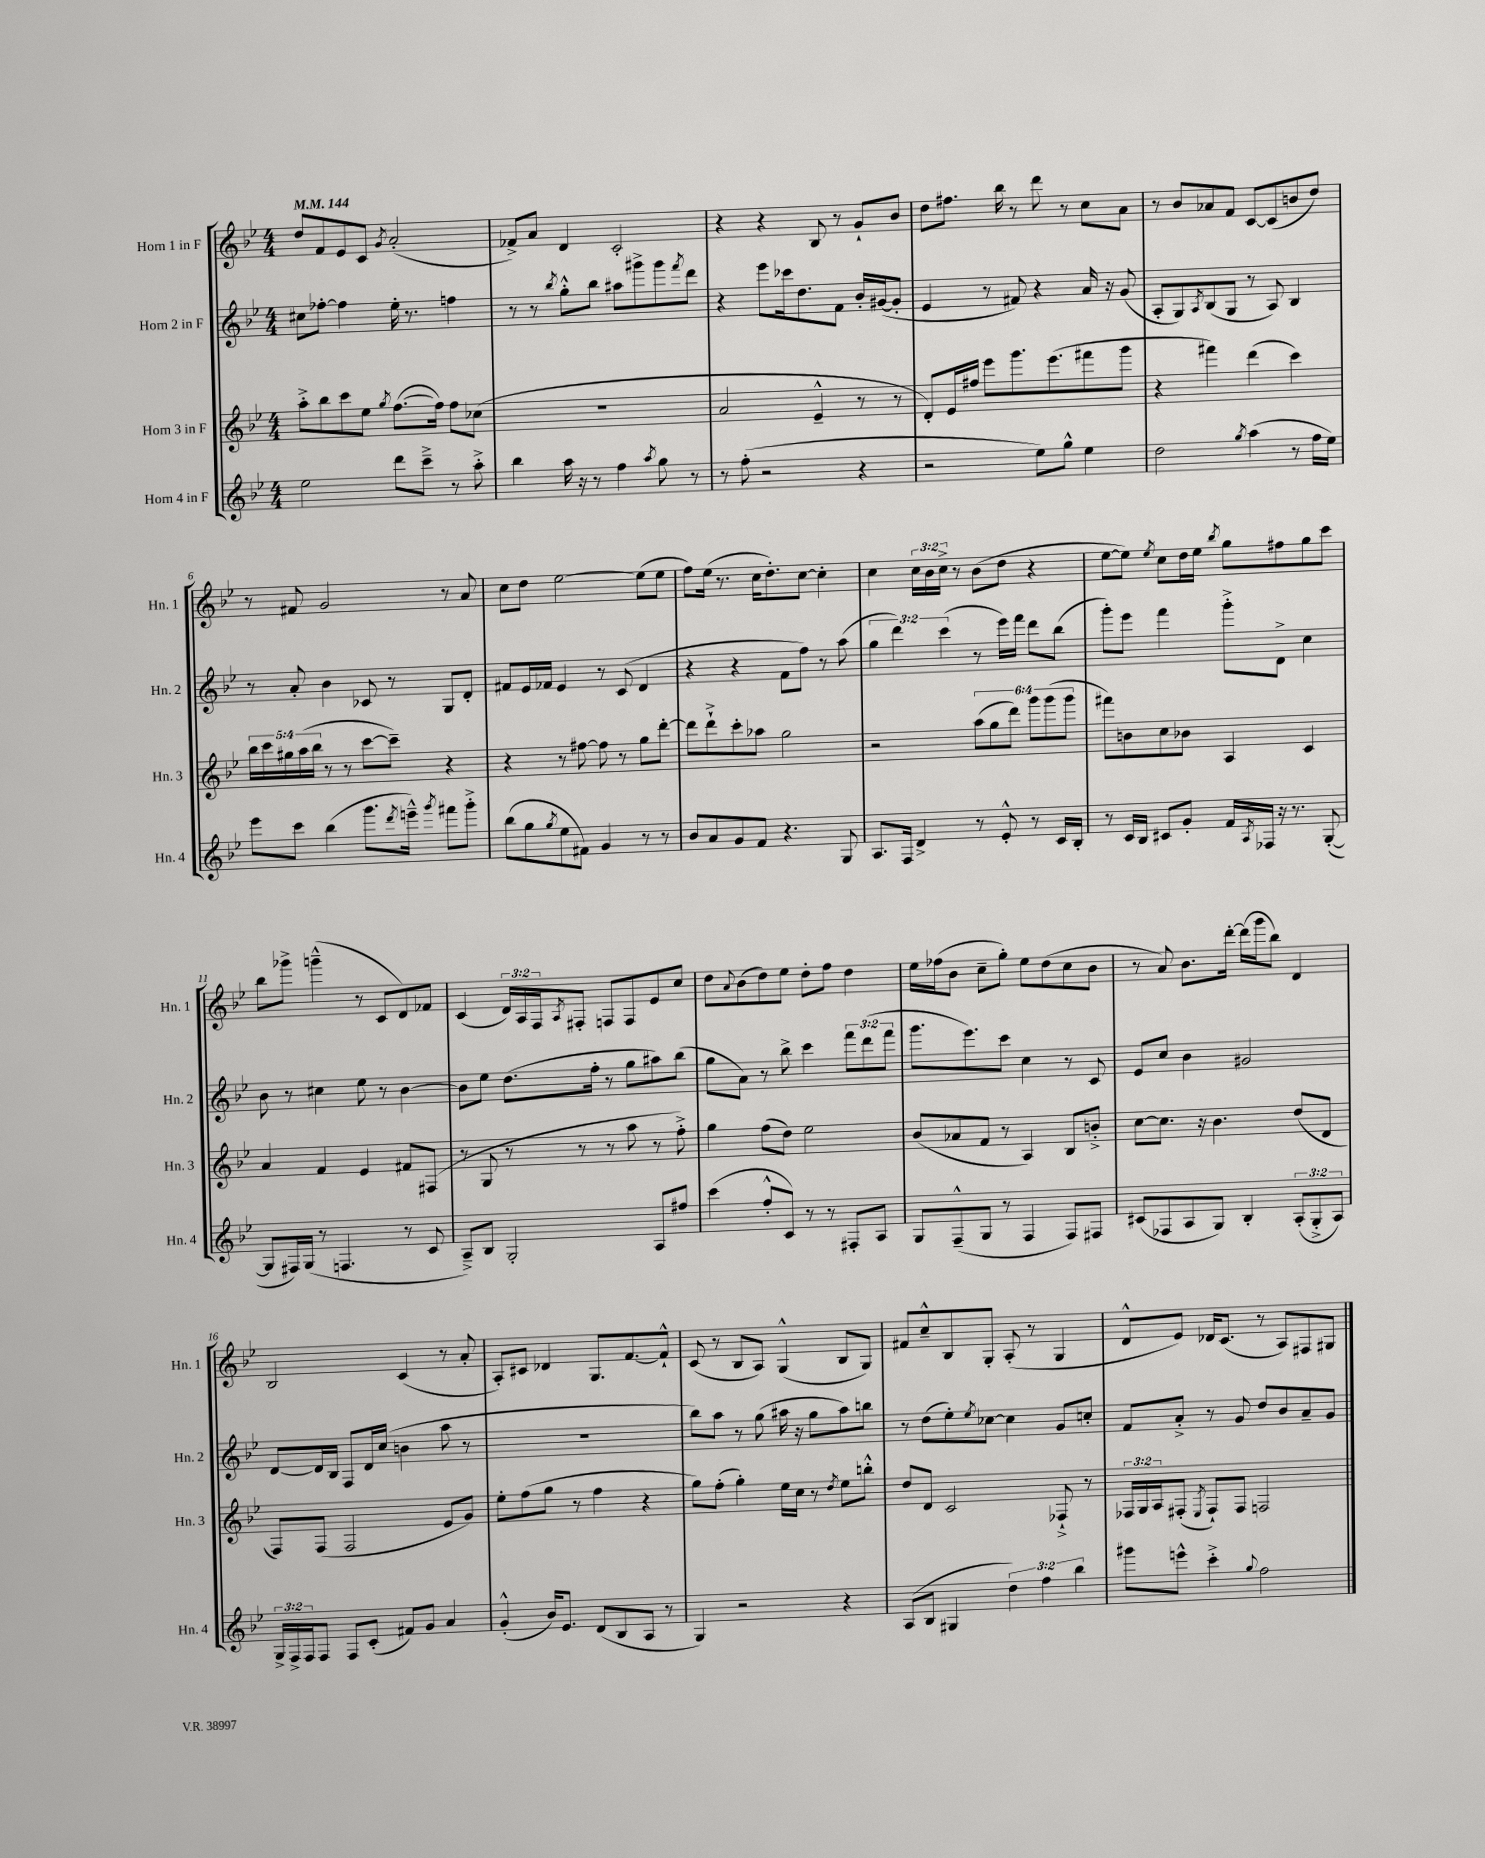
<<
\new StaffGroup <<
\new Staff = "s0" \with { instrumentName = "Horn 1 in F" shortInstrumentName = "Hn. 1" } {
    \clef treble \key bes \major \numericTimeSignature \time 4/4 \override Staff.TupletNumber.text = #tuplet-number::calc-fraction-text \tempo 4 = 144
    d''8 f'8 ees'8 c'8 \acciaccatura { g'8 } a'2-.( |
    fes'8->) a'8 d'4 c'2-. |
    r4 r4 bes8 r8 g'8-! bes'8 |
    d''8 fis''8. bes''16 r8 d'''8 r8 c''8 a'8 |
    r8 bes'8 aes'8 f'8 c'8~ c'8( b'8 d''8) |
    r8 fis'8 g'2 r8 a'8 |
    c''8 d''8 ees''2~ ees''8( ees''8 |
    f''8) ees''16( r8. c''16 d''8.-.) c''8~ c''4-. |
    c''4 \tuplet 3/2 { c''16 bes'16 c''16-> } r8 bes'8( d''8 r4 |
    ees''8~ ees''8) \acciaccatura { ees''8 } c''8 d''16 ees''16 \acciaccatura { bes''8 } g''8 fis''8 g''8 c'''8 |
    bes''8 ges'''8-> g'''4---^( r8 c'8 d'8) fes'8 |
    c'4( \tuplet 3/2 { d'16) a16 f16 } \acciaccatura { a8 } fis8-. f8 f8 ees'8 c''8 |
    d''8 \appoggiatura { a'8 } bes'8( d''8) ees''8 d''8-. f''8 d''4 |
    ees''16 fes''16( bes'8 c''8-- g''8-.) ees''8 d''8( c''8 bes'8 |
    r8 a'8) bes'8. d'''16~-. d'''16( g'''16 bes''8) d'4 |
    bes2 c'4( r8 a'8-. |
    a8-.) cis'8 des'4 g8. f'8.~ f'8-!-^ |
    c'8( r8 bes8 a8) g4-^( bes8 g8) |
    fis'8 c''8---^ bes8 g8-. a8-.( r8 g4 |
    d'8-^ ees'8) des'16 c'8.( r8 a8) fis8 gis8 \bar "|." |
}
\new Staff = "s1" \with { instrumentName = "Horn 2 in F" shortInstrumentName = "Hn. 2" } {
    \clef treble \key bes \major \numericTimeSignature \time 4/4 \override Staff.TupletNumber.text = #tuplet-number::calc-fraction-text
    cis''8 fes''8~-. fes''4 ees''16-. r8. f''4 |
    r8 r8 \acciaccatura { bes''8 } g''8-.-^ bes''8 ais''8 gis'''8-> gis'''8 \acciaccatura { f'''8 } d'''8 |
    r4 ees'''8 ces'''16 d''8. f'8 bes'16-. gis'16~( gis'8-. |
    ees'4 r8 fis'8) r4 a'16 r16 g'8( |
    a8-. g8) \acciaccatura { a8 } bes8( g8 r8 a8) bes4 |
    r8 a'8-. bes'4 ces'8 r8 g8 d'8-. |
    fis'8 ees'16 fes'16 ees'4 r8 c'8( d'4 |
    r4 r4 f'8 f''8) r8 a''8( |
    \tuplet 3/2 { g''4 d'''4) c'''4( } r8 ees'''16) f'''16 d'''8 bes''8( |
    g'''8-.) ees'''8 f'''4 g'''8-.-> d'8-> c''4 |
    bes'8 r8 cis''4 ees''8 r8 bes'4~ |
    bes'8 ees''8 d''8.( f''16-. r8 g''8 ais''8) bes''8( |
    g''8 a'8) r8 bes''8-> c'''4 \tuplet 3/2 { f'''8 d'''8( f'''8 } |
    g'''8. ees'''8.) c'''8 c''4 r8 c'8 |
    ees'8 c''8 bes'4 gis'2 |
    d'8~ d'16 bes16 f8 d'16 c''16( b'4 a''8 r8 |
    R1 |
    bes''8) a''8 r8 g''8( ais''16 r16 g''8 ais''8) b''8 |
    r8 d''8( ees''8-.) \acciaccatura { ees''8 } ces''8~ ces''4 g'8 c''8-. |
    f'8 a'8-.-> r8 g'8 d''8 bes'8 a'8-- g'8 \bar "|." |
}
\new Staff = "s2" \with { instrumentName = "Horn 3 in F" shortInstrumentName = "Hn. 3" } {
    \clef treble \key bes \major \numericTimeSignature \time 4/4 \override Staff.TupletNumber.text = #tuplet-number::calc-fraction-text
    a''8-.-> bes''8 c'''8 ees''8 \acciaccatura { g''8 } f''8.~( f''16) f''8 ces''8( |
    R1 |
    a'2 ees'4---^ r8 r8 |
    d'8-.) ees'16 fis''16 ees'''8 g'''8. ees'''8.( fis'''8 g'''8 |
    r4 fis'''4) d'''4( c'''4) |
    \tuplet 5/4 { bes''16 c'''16 gis''16 a''16( bes''16 } r8 r8 c'''8~ c'''8--) r4 |
    r4 r8 fis''8~ fis''8 r8 g''8 d'''8~-. |
    d'''8 d'''8-!-> c'''8-. aes''8 g''2 |
    r2 \tuplet 6/4 { a''8( g''8 d'''8) g'''8 g'''8( g'''8 } |
    fis'''8) b'8 c''8 bes'8 a4 c'4 |
    a'4 f'4 ees'4 fis'8 fis8( |
    r8 g8 r8 r8 r8 a''8 r8 f''8-.->) |
    g''4 f''8( d''8) ees''2 |
    bes'8( aes'8 f'8 r8 a4) bes8 b'8-.-> |
    c''8~ c''8. r16 bes'4. d''8( d'8 |
    f8) f8( f2 ees'8 g'8) |
    ees''8-. f''8( g''8 r8 f''4 r4 |
    g''8) f''8-.( g''4-.) ees''16 c''16 r8 \acciaccatura { d''8 } ees''8 b''8-.-^ |
    d''8 d'8 c'2 fes8-!-> r8 |
    \tuplet 3/2 { fes16 g16 a16 } fis8-.( \acciaccatura { ees8 } fis8-!) fis8 f2 \bar "|." |
}
\new Staff = "s3" \with { instrumentName = "Horn 4 in F" shortInstrumentName = "Hn. 4" } {
    \clef treble \key bes \major \numericTimeSignature \time 4/4 \override Staff.TupletNumber.text = #tuplet-number::calc-fraction-text
    ees''2 d'''8 c'''8---> r8 a''8-.-> |
    bes''4 a''16 r16 r8 f''4 \acciaccatura { a''8 } g''8 r8 |
    r8 f''8-.( r2 r4 |
    r2 ees''8) g''8-^ ees''4 |
    d''2 \acciaccatura { g''8 } a''4( r8 f''16 ees''16) |
    ees'''8 c'''8 bes''4( g'''8. \acciaccatura { d'''8 } e'''16---^) \acciaccatura { g'''8 } fis'''8 g'''8-.-> |
    bes''8( g''8 \acciaccatura { g''8 } ees''8 fis'8) g'4 r8 r8 |
    bes'8 a'8 g'8 f'8 r4. g8 |
    a8. f16 d'4-> r8 ees'8-.-^ r8 c'16 bes16-. |
    r8 c'16 bes16 cis'8 g'8-. f'16 \acciaccatura { a8 } fes16 r16 r8. g8~-.( |
    g8 fis16) g16( r8 f4. r8 c'8 |
    a8--->) bes8 g2-. a8 fis''8 |
    c'''4( f''8-.-^ c'8) r8 r8 fis8-. a8 |
    g8 f8---^( g8 r8 f4 f8) fis8 |
    cis'8( fes8 a8 g8) bes4-. \tuplet 3/2 { a8-.( g8-.-> a8) } |
    \tuplet 3/2 { g16-> f16-> f16 } f8 f8 c'8-.( fis'8) g'8 a'4 |
    g'4-.-^( bes'16) ees'8. d'8( bes8 a8 r8 |
    g4) r2 r4 |
    a8( bes8 gis4 \tuplet 3/2 { d''4) f''4 bes''4 } |
    gis'''8 e'''8-^ c'''4-.-> \appoggiatura { g''8 } f''2 \bar "|." |
}
>>
>>
